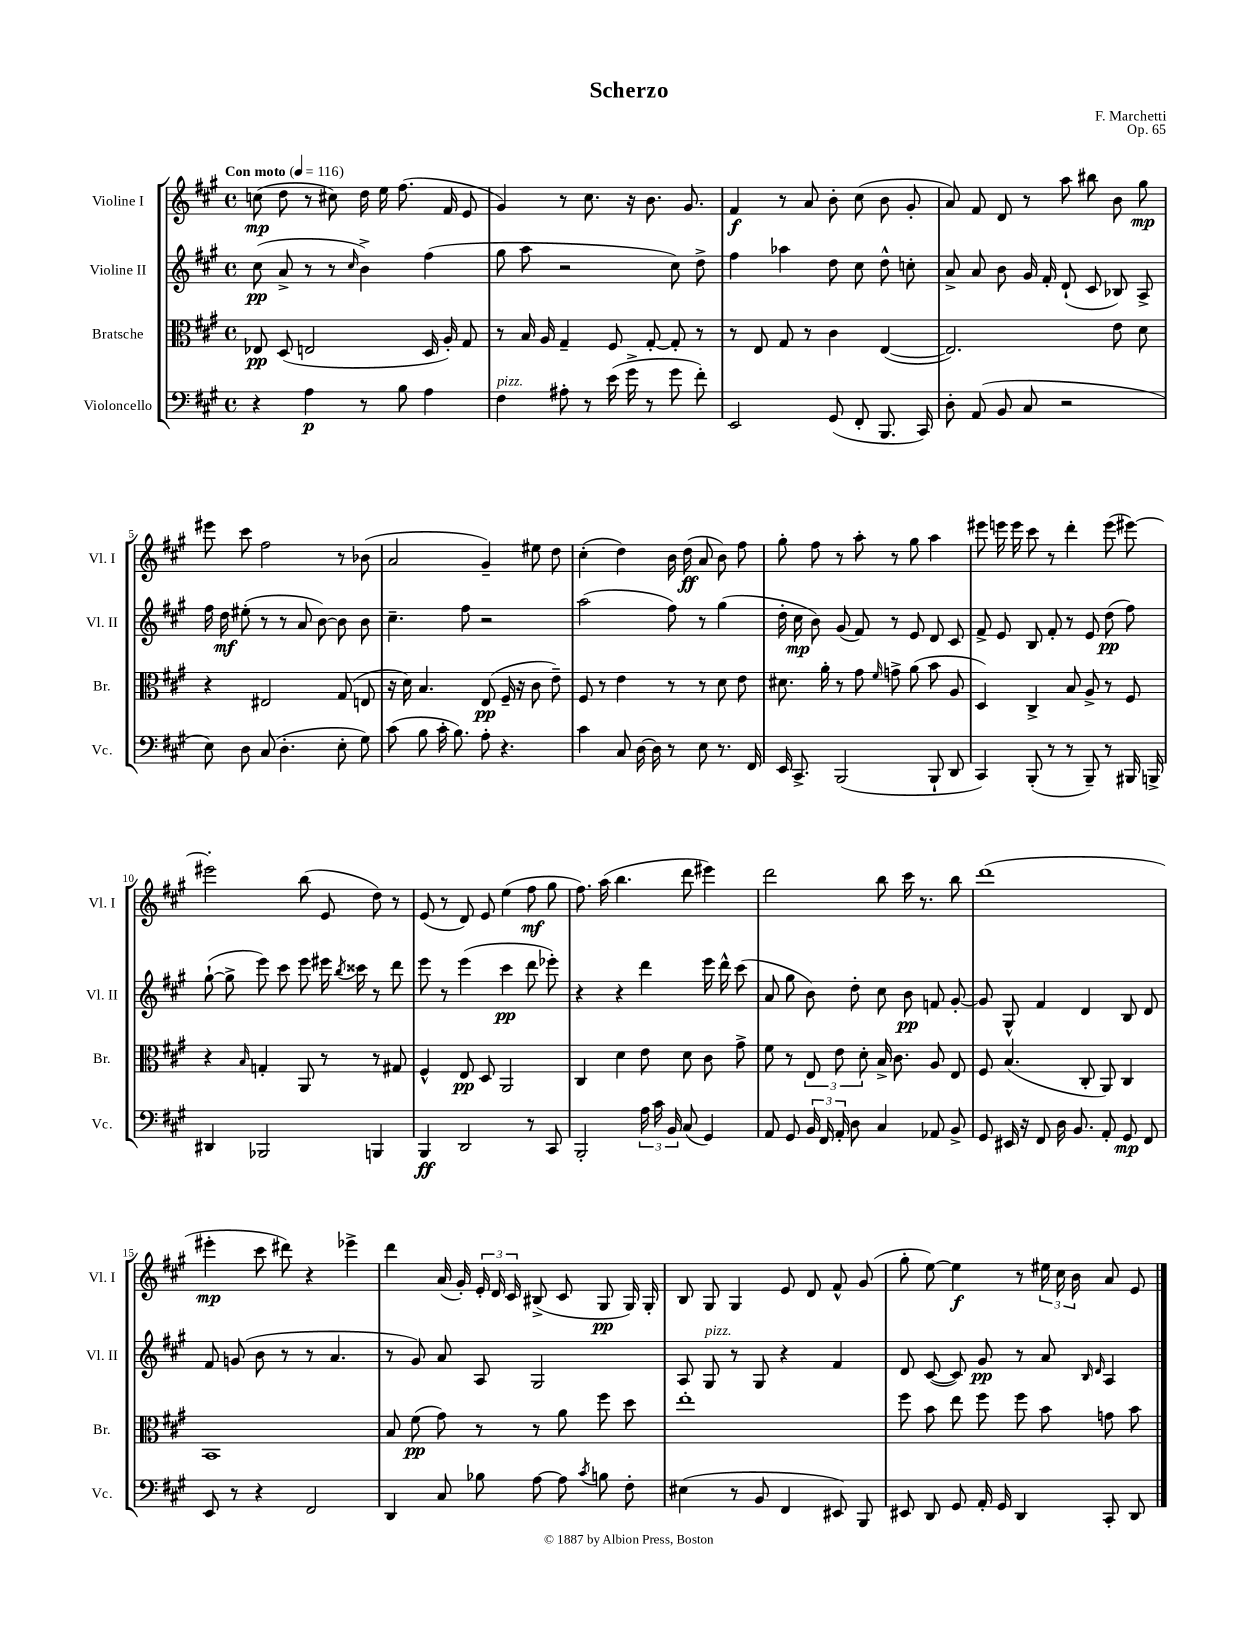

**kern	**kern	**kern	**kern
*staff4	*staff3	*staff2	*staff1
*clefF4	*clefC3	*clefG2	*clefG2
*k[f#c#g#]	*k[f#c#g#]	*k[f#c#g#]	*k[f#c#g#]
*M4/4	*M4/4	*M4/4	*M4/4
*met(c)	*met(c)	*met(c)	*met(c)
*MM116	*MM116	*MM116	*MM116
4r	8E-	(8cc#	(8cc
.	(8D	8a^	8dd
4A	2E	8r	8r
.	.	8r	8cc#)
.	.	16qqcc#	.
8r	.	4b^)	16dd
.	.	.	16ee
8B	.	.	(8.ff#
4A	16D	(4ff#	.
.	16A')	.	16f#
.	8G#	.	8e
=	=	=	=
4F#	8r	8gg#	4g#)
.	16B	8aa	.
.	16A	.	.
8A#'	4G#~	2r	8r
8r	.	.	8.cc#
(16e	8F#	.	.
16g#^	.	.	16r
8r	[8G#'	.	8.b
8g#	8G#']	8cc#)	.
.	.	.	8.g#
8f#')	8r	8dd^	.
=	=	=	=
2EE	8r	4ff#	4f#
.	8E	.	.
.	8G#	4aa-	8r
.	8r	.	8a
(8GG#	4c#	8dd	8b'
8FF#'	.	8cc#	(8cc#
8.BBB	([4E	8dd^^	8b
.	.	8cc'	8g#'
16CC#)	.	.	.
=	=	=	=
8D'	2.E])	8a^	8a)
(8AA	.	8a	8f#
8BB	.	8b	8d
8C#	.	16g#	8r
.	.	16f#'	.
2r	.	(8d`	8aa
.	.	8c#	8bb#
.	8e	8B-)	8b
.	8d	8A^	8gg#
=	=	=	=
8E)	4r	16ff#	8eee#
.	.	16dd	.
8D	.	(8ee#'	8ccc#
(8C#	2E#	8r	2ff#
4.D'	.	8r	.
.	.	8a	.
.	.	[8b)	.
8E'	(8G#	8b]	8r
8G#)	8E	8b	(8b-
=	=	=	=
(8c#	16r	4.cc#~	2a
.	16d)	.	.
8B	4.B	.	.
16c#'	.	.	.
8.B)	.	.	.
.	.	8ff#	.
8A'	(8E	2r	4g#~)
4.r	16F#~	.	.
.	16r	.	.
.	8c#	.	8ee#
.	8e~)	.	8dd
=	=	=	=
4c#	8F#	(2aa	(4cc#'
.	8r	.	.
8C#	4e	.	4dd)
[16D	.	.	.
16D]	.	.	.
8r	8r	8ff#)	16b
.	.	.	(16dd
8E	8r	8r	8a
8.r	8d	(4gg#	8b)
.	8e	.	8ff#
16FF#	.	.	.
=	=	=	=
16EE	8.d#	16dd'	8gg#'
8.CC#^	.	16cc#	.
.	.	8b)	8ff#
.	16a'	.	.
(2BBB	8r	(8g#	8r
.	8g#	8f#)	8aa'
.	16qqf#	.	.
.	8g^	8r	8r
.	(8a	8e	8gg#
8BBB`	8b	8d	4aa
8DD	8A	8c#	.
=	=	=	=
4CC#)	4D)	8f#^	8eee#
.	.	8e	16eee
.	.	.	16eee
(8BBB'	4C#^	8B	8ccc#
8r	.	8f#'	8r
8r	8B	8r	4ddd'
8BBB~)	8A^	8e	.
8r	8r	(8dd	(8eee
16BBB#	8F#	8ff#)	[8eee#)
16BBB^	.	.	.
=	=	=	=
4DD#	4r	([8gg#`	2eee#']
.	.	8gg#^]	.
.	16qqB	.	.
2BBB-	4G'	8eee)	.
.	.	8ccc#	.
.	8AA	8eee	(8bb
.	8r	16eee#	8e
.	.	8qbb	.
.	.	16ccc##	.
4BBB	8r	8r	8dd)
.	8G#	8ddd	8r
=	=	=	=
4BBB	4F#^^	8eee	(8e
.	.	8r	8r
2DD	8E	(4eee	8d)
.	8D	.	8e
.	2AA	4ccc#	(4ee
8r	.	8ddd	8ff#
8CC#	.	8eee-')	8gg#
=	=	=	=
2BBB'	4C#	4r	8.ff#)
.	.	.	(16aa
.	4d	4r	4.bb
24A	8e	4ddd	.
24c#	.	.	.
24BB	.	.	.
(8C#	8d	.	8ddd
4GG#)	8c#	16eee	4eee#)
.	.	16ddd^^	.
.	8g#^	(8ccc#	.
=	=	=	=
8AA	8f#	8a	2ddd
8GG#	8r	8gg#	.
24BB	12E	8b)	.
24FF#	.	.	.
24AA'	12e	.	.
8D	.	8dd'	.
.	12d'	.	.
4C#	16B^	8cc#	8bb
.	8.c#	.	.
.	.	8b	16ccc#
.	.	.	8.r
8AA-	8A	8f	.
8BB^	8E	[8g#'	8bb
=	=	=	=
8GG#	8F#	8g#]	(1ddd
16EE#	(4.B	8G#^^	.
16r	.	.	.
8FF#	.	4f#	.
16D	.	.	.
8.BB	.	.	.
.	8C#'	4d	.
8AA'	8AA)	.	.
8GG#	4C#	8B	.
8FF#	.	8d	.
=	=	=	=
8EE	1BB	8f#	4eee#'
8r	.	(8g	.
4r	.	8b	8ccc#
.	.	8r	8ddd#)
2FF#	.	8r	4r
.	.	4.a	.
.	.	.	4eee-^
=	=	=	=
4DD	8B	8r	4ddd
.	(8f#	8g#)	.
8C#	8g#)	8a	(16a
.	.	.	16g#')
8B-	8r	8A	24e'
.	.	.	24d
.	.	.	24c#
[8A	8r	2G#	(8B#^
8A]	8a	.	8c#
8qc#	.	.	.
8B	8ff#	.	8G#
8F#'	8dd	.	16G#)
.	.	.	16G#'
=	=	=	=
(4E#	1ee'	8A	8B
.	.	8G#	8G#
8r	.	8r	4G#
8BB	.	8G#	.
4FF#	.	4r	8e
.	.	.	8d
8EE#)	.	4f#	8f#^^
8BBB	.	.	(8g#
=	=	=	=
8EE#	8ff#	8d	8gg#'
8DD	8b	([8c#	[8ee)
8GG#	8ee	8c#])	4ee]
16AA'	8ff#	8g#	.
16GG#	.	.	.
4DD	8ff#	8r	8r
.	8b	8a	24ee#
.	.	.	24cc#
.	.	.	24b
.	.	16qqB	.
.	.	16qqd	.
8CC#'	8g	4A	8a
8DD	8b	.	8e
==	==	==	==
*-	*-	*-	*-
